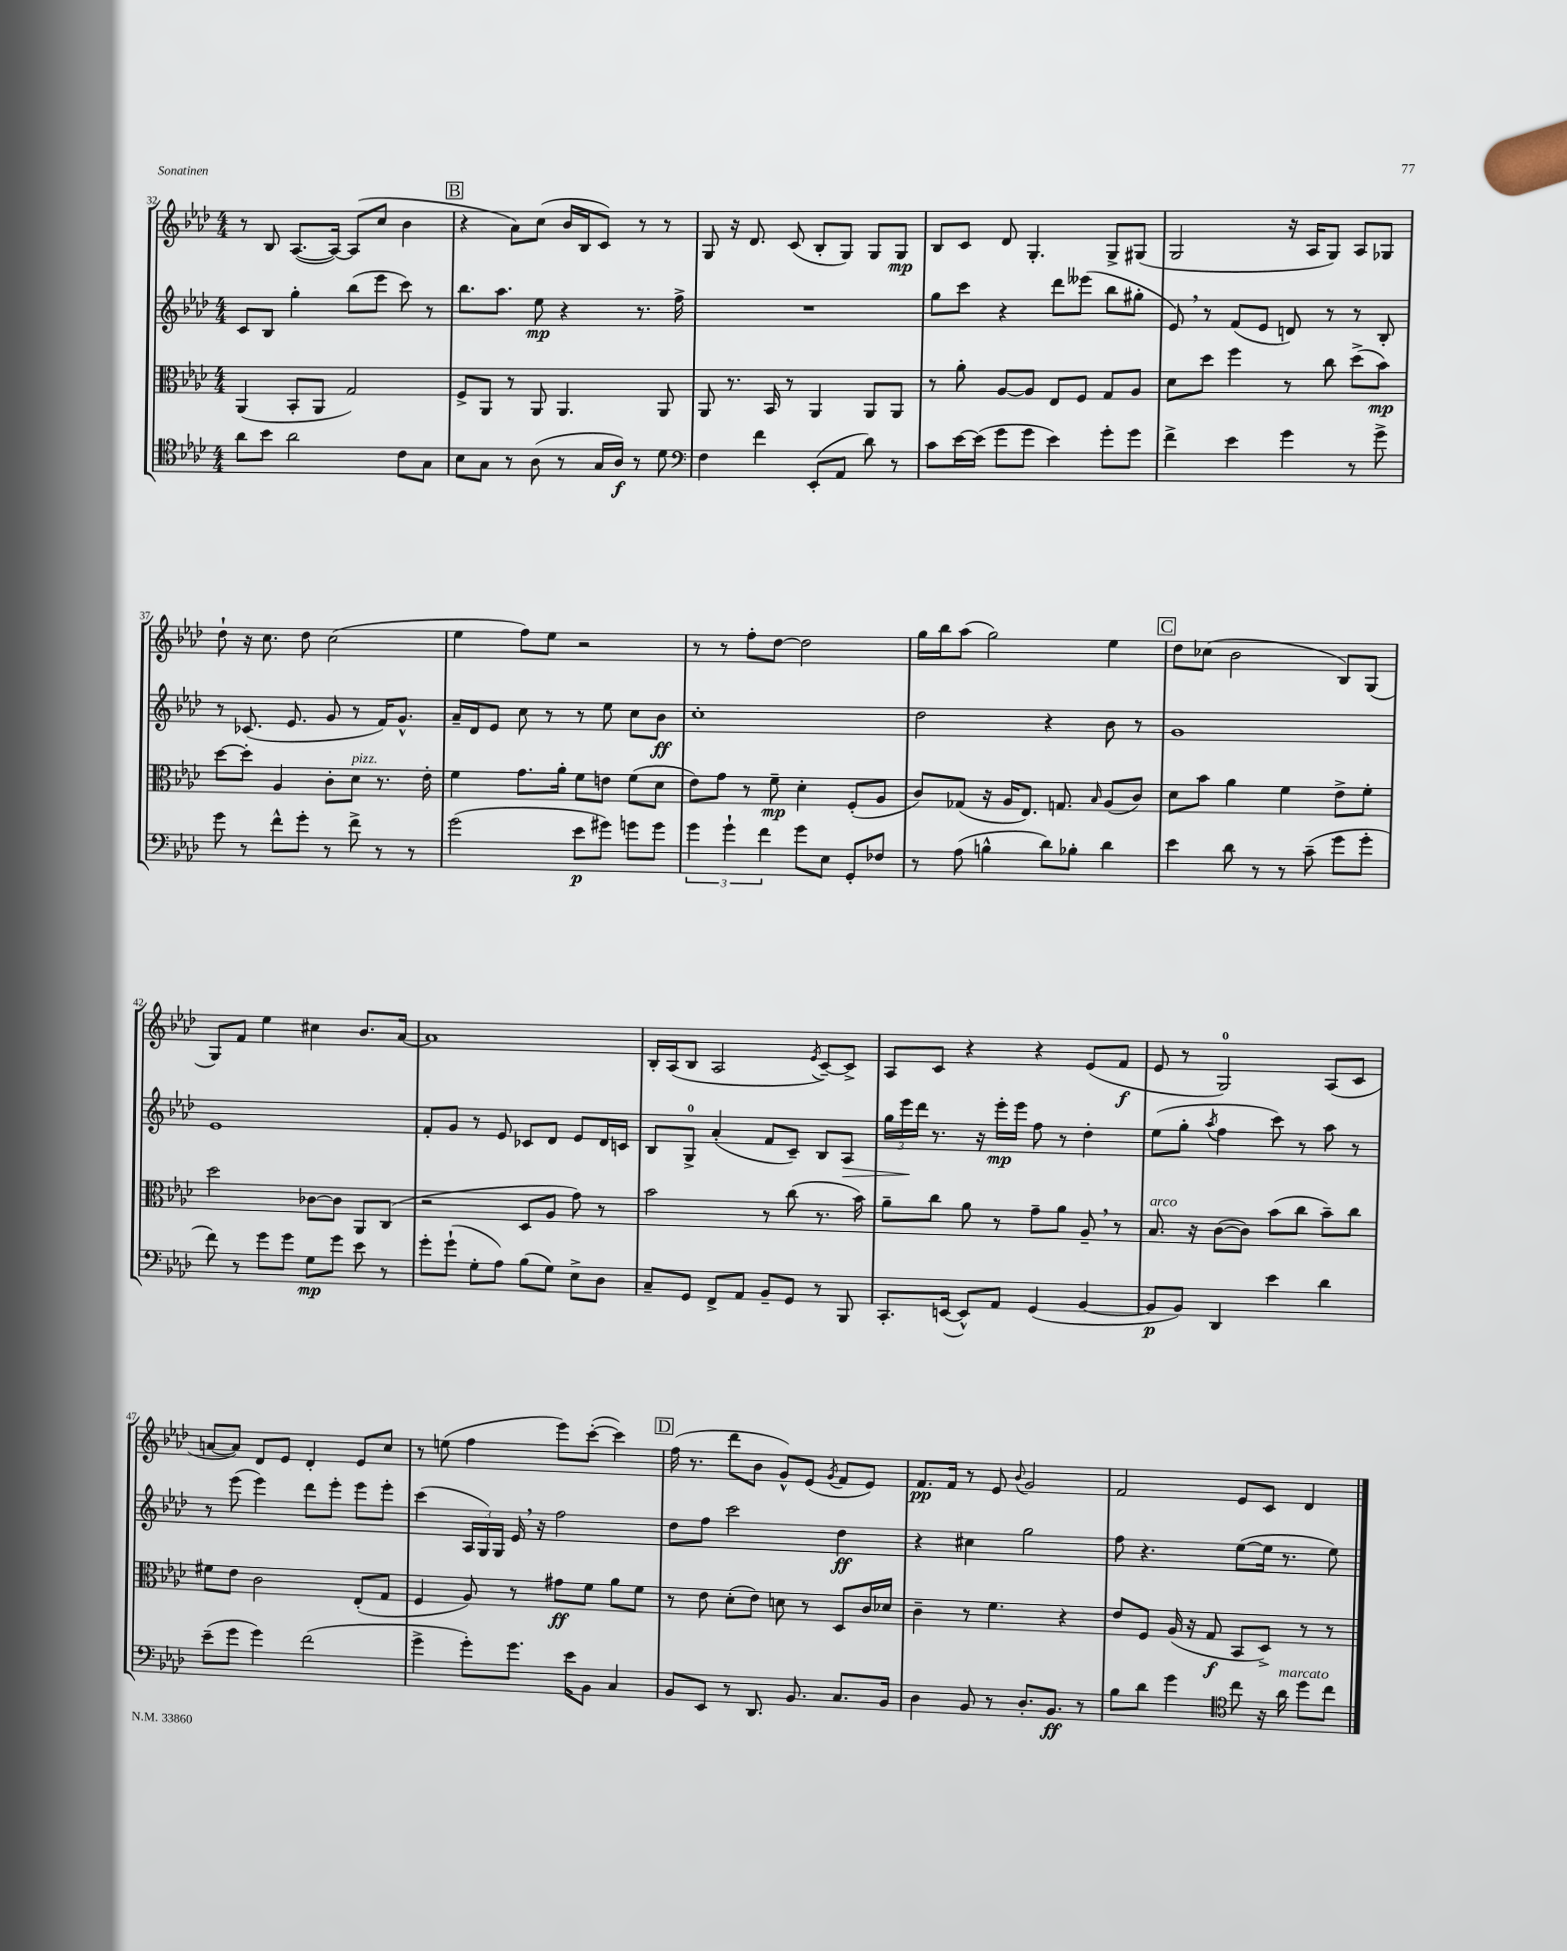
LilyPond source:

<<
\new StaffGroup <<
\new Staff = "s0" {
    \clef treble \key aes \major \numericTimeSignature \time 4/4
    \autoBeamOff r8 bes8 aes8.[~( aes16]~) aes8[( c''8] bes'4 |
    \mark \markup { \box "B" } r4 aes'8[) c''8]( bes'16[ bes16 c'8]) r8 r8 |
    g8 r16 des'8. c'8( bes8[-. g8]) g8[ g8]\mp |
    bes8[ c'8] des'8 g4.-. g8[-> gis8]( |
    g2 r16 aes16[ g8]) aes8[ ges8] |
    des''8-! r16 c''8. des''8 c''2( |
    ees''4 f''8[) ees''8] r2 |
    r8 r8 f''8[-. des''8]~ des''2 |
    g''16[ bes''16 aes''8]( g''2) ees''4 |
    \mark \markup { \box "C" } des''8[ ces''8]( bes'2 bes8[) g8]( |
    g8[) f'8] ees''4 cis''4 bes'8.[ aes'16]~ |
    aes'1 |
    bes16[-. aes16( bes8] aes2 \acciaccatura { ees'8 } c'8[~--) c'8]-> |
    aes8[ c'8] r4 r4 ees'8[( f'8]\f |
    ees'8 r8 g2-0) aes8[( c'8] |
    a'8[~ a'8]) des'8[ ees'8] des'4-. ees'8[ c''8] |
    r8 e''8( f''4 ees'''8[) c'''8]~-.( c'''4) |
    \mark \markup { \box "D" } f''16( r8. des'''8[ bes'8] g'8[-^) ees'8]( \acciaccatura { g'8 } f'8[ ees'8]) |
    f'8.[\pp f'16] r8 ees'8 \appoggiatura { bes'8 } g'2 |
    f'2 ees'8[ c'8] des'4 \bar "|." |
}
\new Staff = "s1" {
    \clef treble \key aes \major \numericTimeSignature \time 4/4
    \autoBeamOff c'8[ bes8] g''4-. bes''8[( ees'''8] c'''8) r8 |
    \mark \markup { \box "B" } bes''8.[ aes''8.] ees''8\mp r4 r8. f''16-> |
    R1 |
    g''8[ c'''8] r4 des'''8[ eeses'''8]( bes''8[ gis''8]-. |
    ees'8) \breathe r8 f'8[( ees'8] d'8) r8 r8 bes8-. |
    r8 ces'8.( ees'8. g'8 r8 f'16[) g'8.]-^ |
    aes'16[-- des'16 ees'8] c''8 r8 r8 ees''8 c''8[ bes'8]\ff |
    c''1-. |
    des''2 r4 bes'8 r8 |
    \mark \markup { \box "C" } g'1 |
    ees'1 |
    f'8[-. g'8] r8 ees'8 ces'8[ des'8] ees'8[ des'16 c'16] |
    bes8[ g8]-0-> aes'4-.( f'8[ c'8]--) bes8[ aes8]\> |
    \tuplet 3/2 { g''16[ ees'''16\! des'''16] } r8. r16 ees'''16[-.\mp ees'''16] f''8 r8 des''4-. |
    ees''8[( g''8]-. \acciaccatura { aes''8 } f''4 c'''8) r8 aes''8 r8 |
    r8 ees'''8( ees'''4) des'''8[ ees'''8]-. ees'''8[ ees'''8]-. |
    c'''4( \tuplet 3/2 { aes16[ g16) g16] } ees'16 \breathe r16 f''2 |
    \mark \markup { \box "D" } des''8[ f''8] c'''2 des''4\ff |
    r4 cis''4 g''2 |
    f''8 r4. ees''8[~( ees''16] r8. ees''8) \bar "|." |
}
\new Staff = "s2" {
    \clef alto \key aes \major \numericTimeSignature \time 4/4
    \autoBeamOff aes,4( bes,8[-. aes,8] g2) |
    \mark \markup { \box "B" } f8[-> aes,8] r8 aes,8 aes,4. aes,8 |
    aes,8 r8. bes,16 r8 aes,4 aes,8[ aes,8] |
    r8 aes'8-. aes8[~ aes8] ees8[ f8] g8[ aes8] |
    des'8[ des''8] f''4 r8 c''8 des''8[->( bes'8]\mp) |
    des''8[~ des''8]-. aes4 c'8[-. des'8]^\markup { \italic "pizz." } r8. ees'16-. |
    f'4 g'8.[ aes'16]-. f'8[ e'8] f'8[( des'8] |
    ees'8[) g'8] r8 f'8--\mp des'4-. f8[-.( aes8] |
    c'8[) ges8]( r16 aes16[ ees8.]) g8. \grace { bes16 } aes8[( c'8]) |
    \mark \markup { \box "C" } des'8[ bes'8] aes'4 f'4 ees'8[-> f'8]-. |
    des''2 ces'8[~ ces'8] aes,8[ c8]( |
    r2 des8[ aes8] g'8) r8 |
    bes'2 r8 c''8( r8. bes'16) |
    aes'8[-- c''8] aes'8 r8 g'8[-- aes'8] aes8-- \breathe r8 |
    bes8.^\markup { \italic "arco" } r16 c'8[~( c'8]) bes'8[( c''8] bes'8[--) c''8] |
    fis'8[ ees'8] c'2 ees8[-.( g8] |
    f4 aes8) r8 gis'8[\ff f'8] aes'8[ f'8] |
    \mark \markup { \box "D" } r8 ees'8 des'8[-.( ees'8]) d'8 r8 des8[ c'16 des'16] |
    c'4-- r8 f'4. r4 |
    ees'8[ f8] aes16( r16 g8\f bes,8[ des8]->) r8 r8 \bar "|." |
}
\new Staff = "s3" {
    \clef tenor \key aes \major \numericTimeSignature \time 4/4
    \autoBeamOff aes'8[ bes'8] aes'2 c'8[ g8] |
    \mark \markup { \box "B" } bes8[ g8] r8 aes8( r8 g16[ aes16]\f) r8 des'8 |
    \clef bass f4 f'4 ees,8[-.( aes,8] des'8) r8 |
    c'8[ ees'16~ ees'16]( g'8[ g'8] ees'4) g'8[-. g'8] |
    f'4-> ees'4 g'4 r8 g'8-> |
    g'8 r8 f'8[-^ g'8]-. r8 f'8-> r8 r8 |
    g'2( ees'8[\p gis'8]) g'8[ g'8] |
    \tuplet 3/2 { g'4 g'4-! f'4 } g'8[ ees8] g,8[-. fes8] |
    r8 aes8( b4-^ des'8[) bes8]-. des'4 |
    \mark \markup { \box "C" } ees'4 des'8 r8 r8 c'8--( g'8[ g'8]-. |
    f'8) r8 g'8[ g'8] g8[\mp g'8] ees'8 r8 |
    g'8[-. g'8]-!( g8[-. aes8]) bes8[( g8]) ees8[-> des8] |
    c8[-- g,8] f,8[-> aes,8] bes,8[-- g,8] r8 bes,,8 |
    c,8.[-. e,16]~( e,8[-^) aes,8] g,4( bes,4~ |
    bes,8[\p bes,8]) des,4 ees'4 des'4 |
    ees'8[--( g'8] g'4) f'2( |
    g'4-> g'8[-.) g'8.] ees'16[ bes,8] c4 |
    \mark \markup { \box "D" } bes,8[ ees,8] r8 des,8. bes,8. c8.[ bes,16] |
    des4 bes,8 r8 des8.[-. bes,8.]\ff r8 |
    bes8[ des'8] g'4 \clef tenor c''8 r16 aes'16^\markup { \italic "marcato" } des''8[ c''8] \bar "|." |
}
>>
>>
\layout { \context { \Score currentBarNumber = #32 } }
